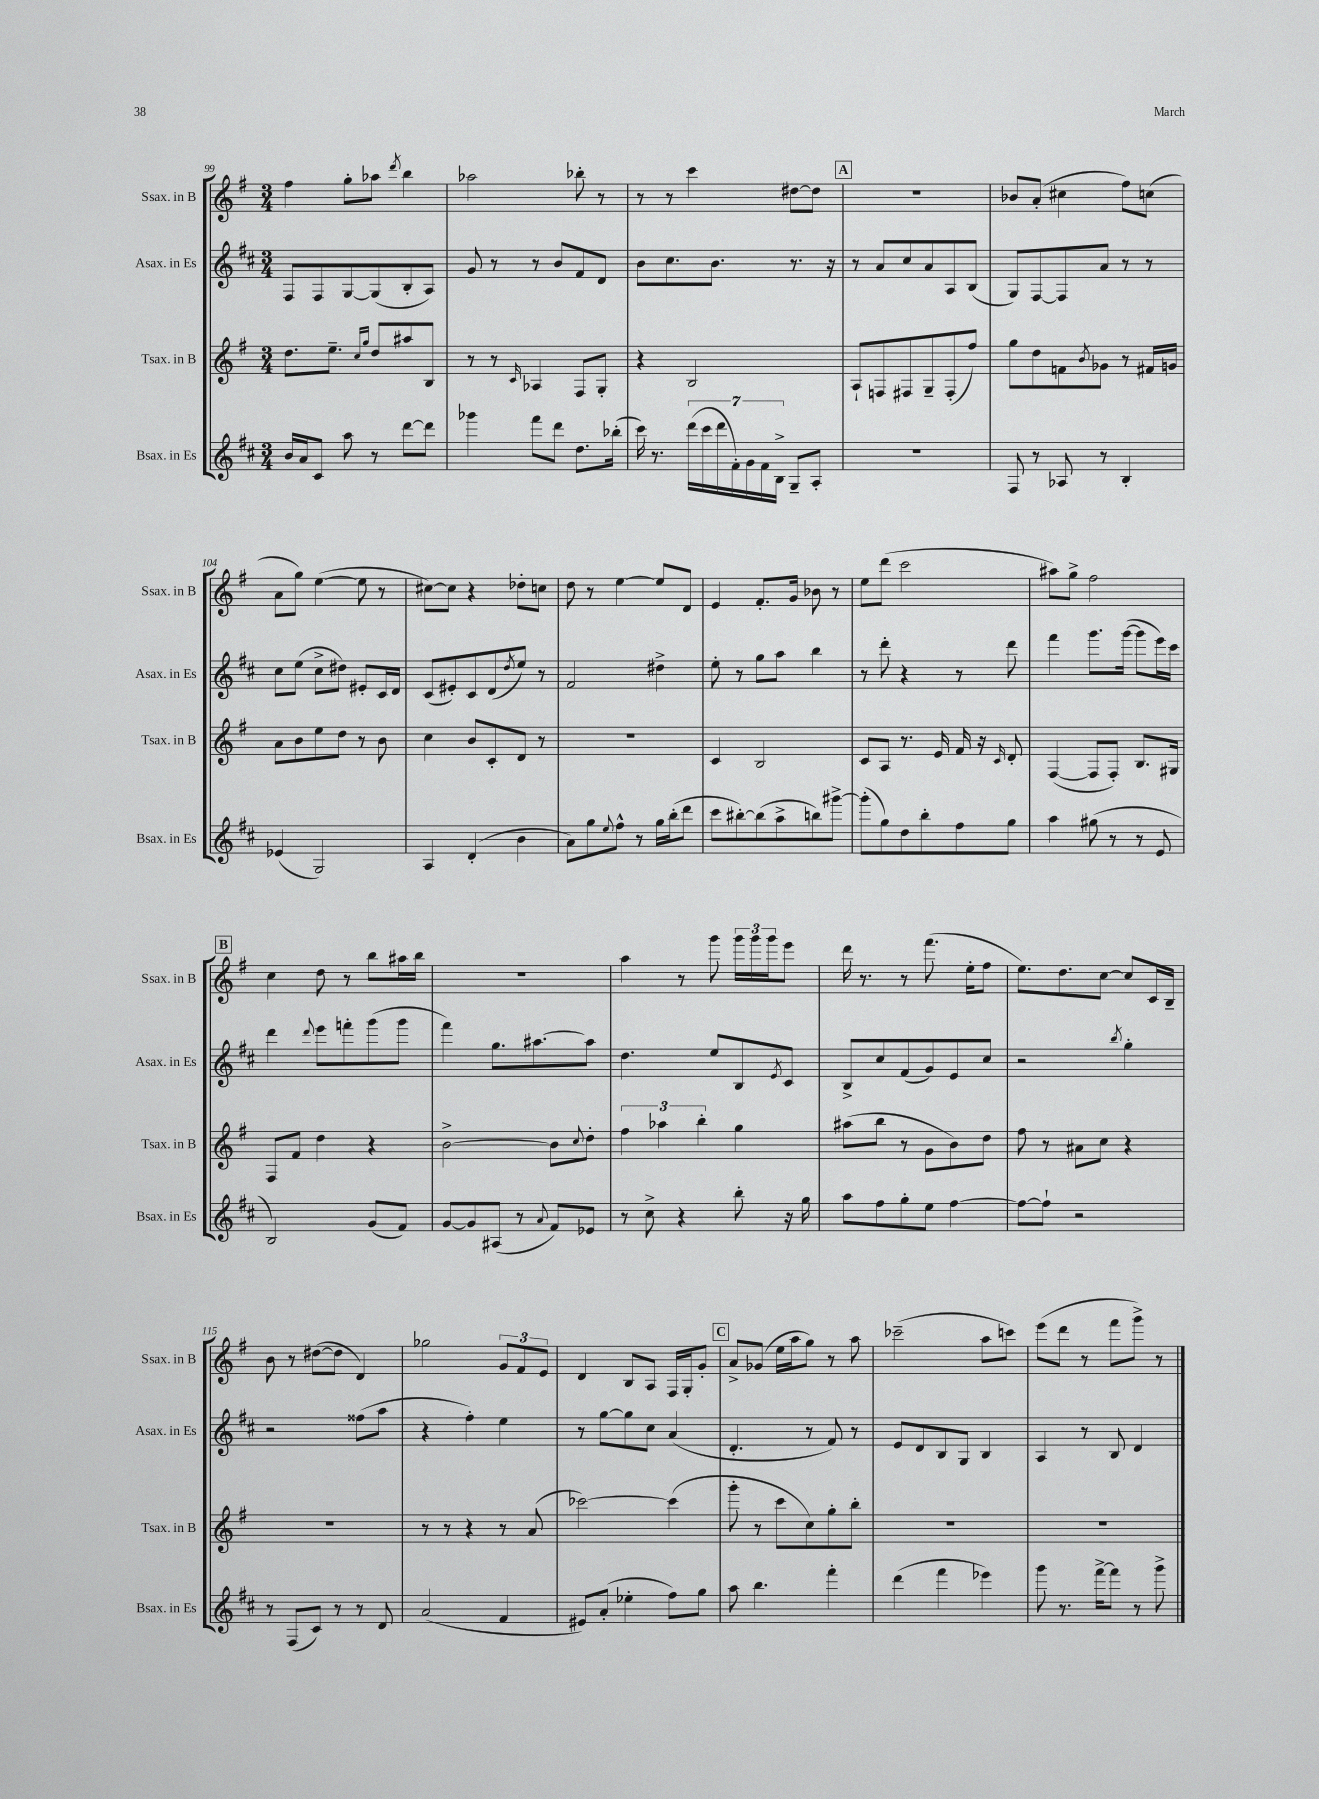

**kern	**kern	**kern	**kern
*staff4	*staff3	*staff2	*staff1
*clefG2	*clefG2	*clefG2	*clefG2
*k[f#c#]	*k[f#]	*k[f#c#]	*k[f#]
*M3/4	*M3/4	*M3/4	*M3/4
16b/LL	8.dd\L	8F#/L	4ff#\
16a/J	.	.	.
8c#/J	.	8F#/	.
.	8.ee~\J	.	.
8aa\	.	[8G/	8gg'\L
.	16qqcc/LL	.	.
.	16qqgg/JJ	.	.
8r	8dd/L	(8G/]	8aa-\J
.	.	.	8qddd/
[8ddd\L	8aa#/	8B'/	4bb\
8ddd\]J	8B/J	8A/J)	.
=	=	=	=
4ggg-\	8r	8g/	2aa-\
.	8r	8r	.
.	16qqc/	.	.
8fff#\L	4A-/	8r	.
8ddd\J	.	8b/L	.
8.dd\L	8F#/L	8f#/	8bb-'\
.	8G'/J	8d/J	8r
(16bb-'\Jk	.	.	.
=	=	=	=
16ccc#\)	4r	8b\L	8r
8.r	.	.	.
.	.	8.cc#\	8r
(28ddd\LL	2B/	.	4ccc\
28ccc#\	.	.	.
.	.	8.b\J	.
28ddd\	.	.	.
28f#'\)	.	.	.
28g\	.	.	.
28f#\	.	.	.
28B^\JJ	.	.	.
8G~/L	.	8.r	[8dd#\L
8A'/J	.	.	8dd#\]J
.	.	16r	.
=	=	=	=
2.r	8A`/L	8r	2.r
.	8F/	8a/L	.
.	8F#/	8cc#/	.
.	8G~/	8a/	.
.	(8F#'/	8A/	.
.	8ff#/J)	(8B/J	.
=	=	=	=
8F#/	8gg\L	8G/L)	8b-/L
8r	8dd\	[8F#/	(8a'/J
8A-/	8f\	8F#/]	4cc#\
.	8qb/	.	.
8r	8g-\J	8a/J	.
4B'/	8r	8r	8ff#\L)
.	16f#/LL	8r	(8cc\J
.	16g/JJ	.	.
=	=	=	=
(4e-/	8a\L	8cc#\L	8a\L
.	8b\	(8ee\J	8gg\J)
2G/)	8ee\	8cc#^\L	([4ee\
.	8dd\J	8dd#\J)	.
.	8r	8e#'/L	8ee\]
.	8b\	16c#/L	8r
.	.	16d/JJ	.
=	=	=	=
4A/	4cc\	(8c#/L	[8cc#\L)
.	.	8e#'/)	8cc#\]J
(4d'/	8b/L	8c#/	4r
.	8c'/	(8d/	.
.	.	8qdd/	.
4b\	8d/J	8ee/J)	8dd-'\L
.	8r	8r	8cc\J
=	=	=	=
8a\L)	2.r	2f#/	8dd\
8gg\	.	.	8r
8qqee/	.	.	.
8ff#^^\J	.	.	[4ee\
8r	.	.	.
16gg\LL	.	4dd#^\	8ee/]L
(16bb'\J	.	.	.
8ddd\J	.	.	8d/J
=	=	=	=
8ccc#\L	4c/	8ee'\	4e/
[8bb#'\)	.	8r	.
(8bb#\]	2B/	8gg\L	8.f#'/L
8aa^\	.	8aa\J	.
.	.	.	16g/Jk
8bb\)	.	4bb\	8b-\
[8ggg#^\J	.	.	8r
=	=	=	=
(8ggg#'\]L	8c/L	8r	8ee\L
8gg\)	8A/J	8ddd'\	(8ddd\J
8dd\	8.r	4r	2ccc\
8bb'\	.	.	.
.	16e/	.	.
8ff#\	16f#/	8r	.
.	16r	.	.
.	16qqc/	.	.
8gg\J	8d'/	8ddd\	.
=	=	=	=
4aa\	([4F#/	4fff#\	8aa#\L)
.	.	.	8gg^\J
(8gg#\	8F#/]L	8.ggg\L	2ff#\
8r	8F#'/J)	.	.
.	.	([16ggg\Jk	.
8r	8.B/L	8ggg\]L	.
8e/	.	16eee\L)	.
.	16G#/Jk	16ccc#\JJ	.
=	=	=	=
2B/)	8F#/L	4ddd\	4cc\
.	8f#/J	.	.
.	.	8qqddd/	.
.	4dd\	8eee\L	8dd\
.	.	8fff'\	8r
(8g/L	4r	(8ggg\	8bb\L
8f#/J)	.	8ggg\J	16aa#\L
.	.	.	16bb\JJ
=	=	=	=
[8g/L	[2b^\	4fff#\)	2.r
8g/]	.	.	.
(8A#/J	.	8.gg\L	.
8r	.	.	.
.	.	[8.aa#\	.
8qqa/	.	.	.
8f#/L)	8b\]L	.	.
.	8qqcc/	.	.
8e-/J	8dd'\J	8aa#\]J	.
=	=	=	=
8r	6ff#\	4.dd\	4aa\
8cc#^\	.	.	.
.	6aa-\	.	.
4r	.	.	8r
.	6bb'\	.	.
.	.	8ee/L	8ggg\
8bb'\	4gg\	8B/	24ggg\LL
.	.	.	24ggg\
.	.	.	24ggg\J
.	.	8qe/	.
16r	.	8c#/J	8eee\J
16gg\	.	.	.
=	=	=	=
8aa\L	(8aa#\L	8B^/L	16ddd\
.	.	.	8.r
8ff#\	8bb\J	8cc#/	.
8gg'\	8r	(8f#/	8r
8ee\J	8g\L	8g/)	(8.fff#\
[4ff#\	8b\)	8e/	.
.	.	.	16ee'\LK
.	8dd\J	8cc#/J	8ff#\J
=	=	=	=
8ff#\_L	8ff#\	2r	8.ee\L)
8ff#`\]J	8r	.	.
.	.	.	8.dd\
2r	8a#\L	.	.
.	8cc\J	.	[8cc\J
.	.	8qbb/	.
.	4r	4gg'\	8cc/]L
.	.	.	16c/L
.	.	.	16B~/JJ
=	=	=	=
8r	2.r	2r	8b\
(8F#/L	.	.	8r
8c#/J)	.	.	([8dd#\L
8r	.	.	8dd#\]J
8r	.	(8ff##\L	4d/)
8d/	.	8aa\J	.
=	=	=	=
(2a/	8r	4r	2gg-\
.	8r	.	.
.	4r	4ff#'\)	.
4f#/	8r	4ee\	12g/L
.	.	.	12f#/
.	(8a/	.	.
.	.	.	12e/J
=	=	=	=
8e#/L)	[2ccc-\)	8r	4d/
(8a'/J	.	[8gg\L	.
4ee-'\	.	8gg\]	8B/L
.	.	8cc#\J	8A/J
8ff#\L)	(4ccc-\]	(4a/	16F#/LL
.	.	.	16G'/J
8gg\J	.	.	8g'/J
=	=	=	=
8aa\	8ggg'\	4.d'/	8a^/L
4.bb\	8r	.	(8g-/J
.	8ccc\L	.	16ee\LL
.	.	.	16aa\J
.	8cc\)	8r	8gg\J)
4fff#'\	8gg'\	8f#/)	8r
.	8bb'\J	8r	8aa\
=	=	=	=
(4ddd\	2.r	8e/L	(2ccc-~\
.	.	8d/	.
4fff#\	.	8B/	.
.	.	8G/J	.
4eee-\)	.	4B/	8aa\L
.	.	.	8ccc\J)
=	=	=	=
8ggg\	2.r	4A/	(8eee\L
8.r	.	.	8ddd\J
.	.	8r	8r
[16fff#^\LK	.	.	.
8fff#\]J	.	8B/	8fff#\L
8r	.	4d/	8ggg^\J)
8ggg^\	.	.	8r
==	==	==	==
*-	*-	*-	*-
